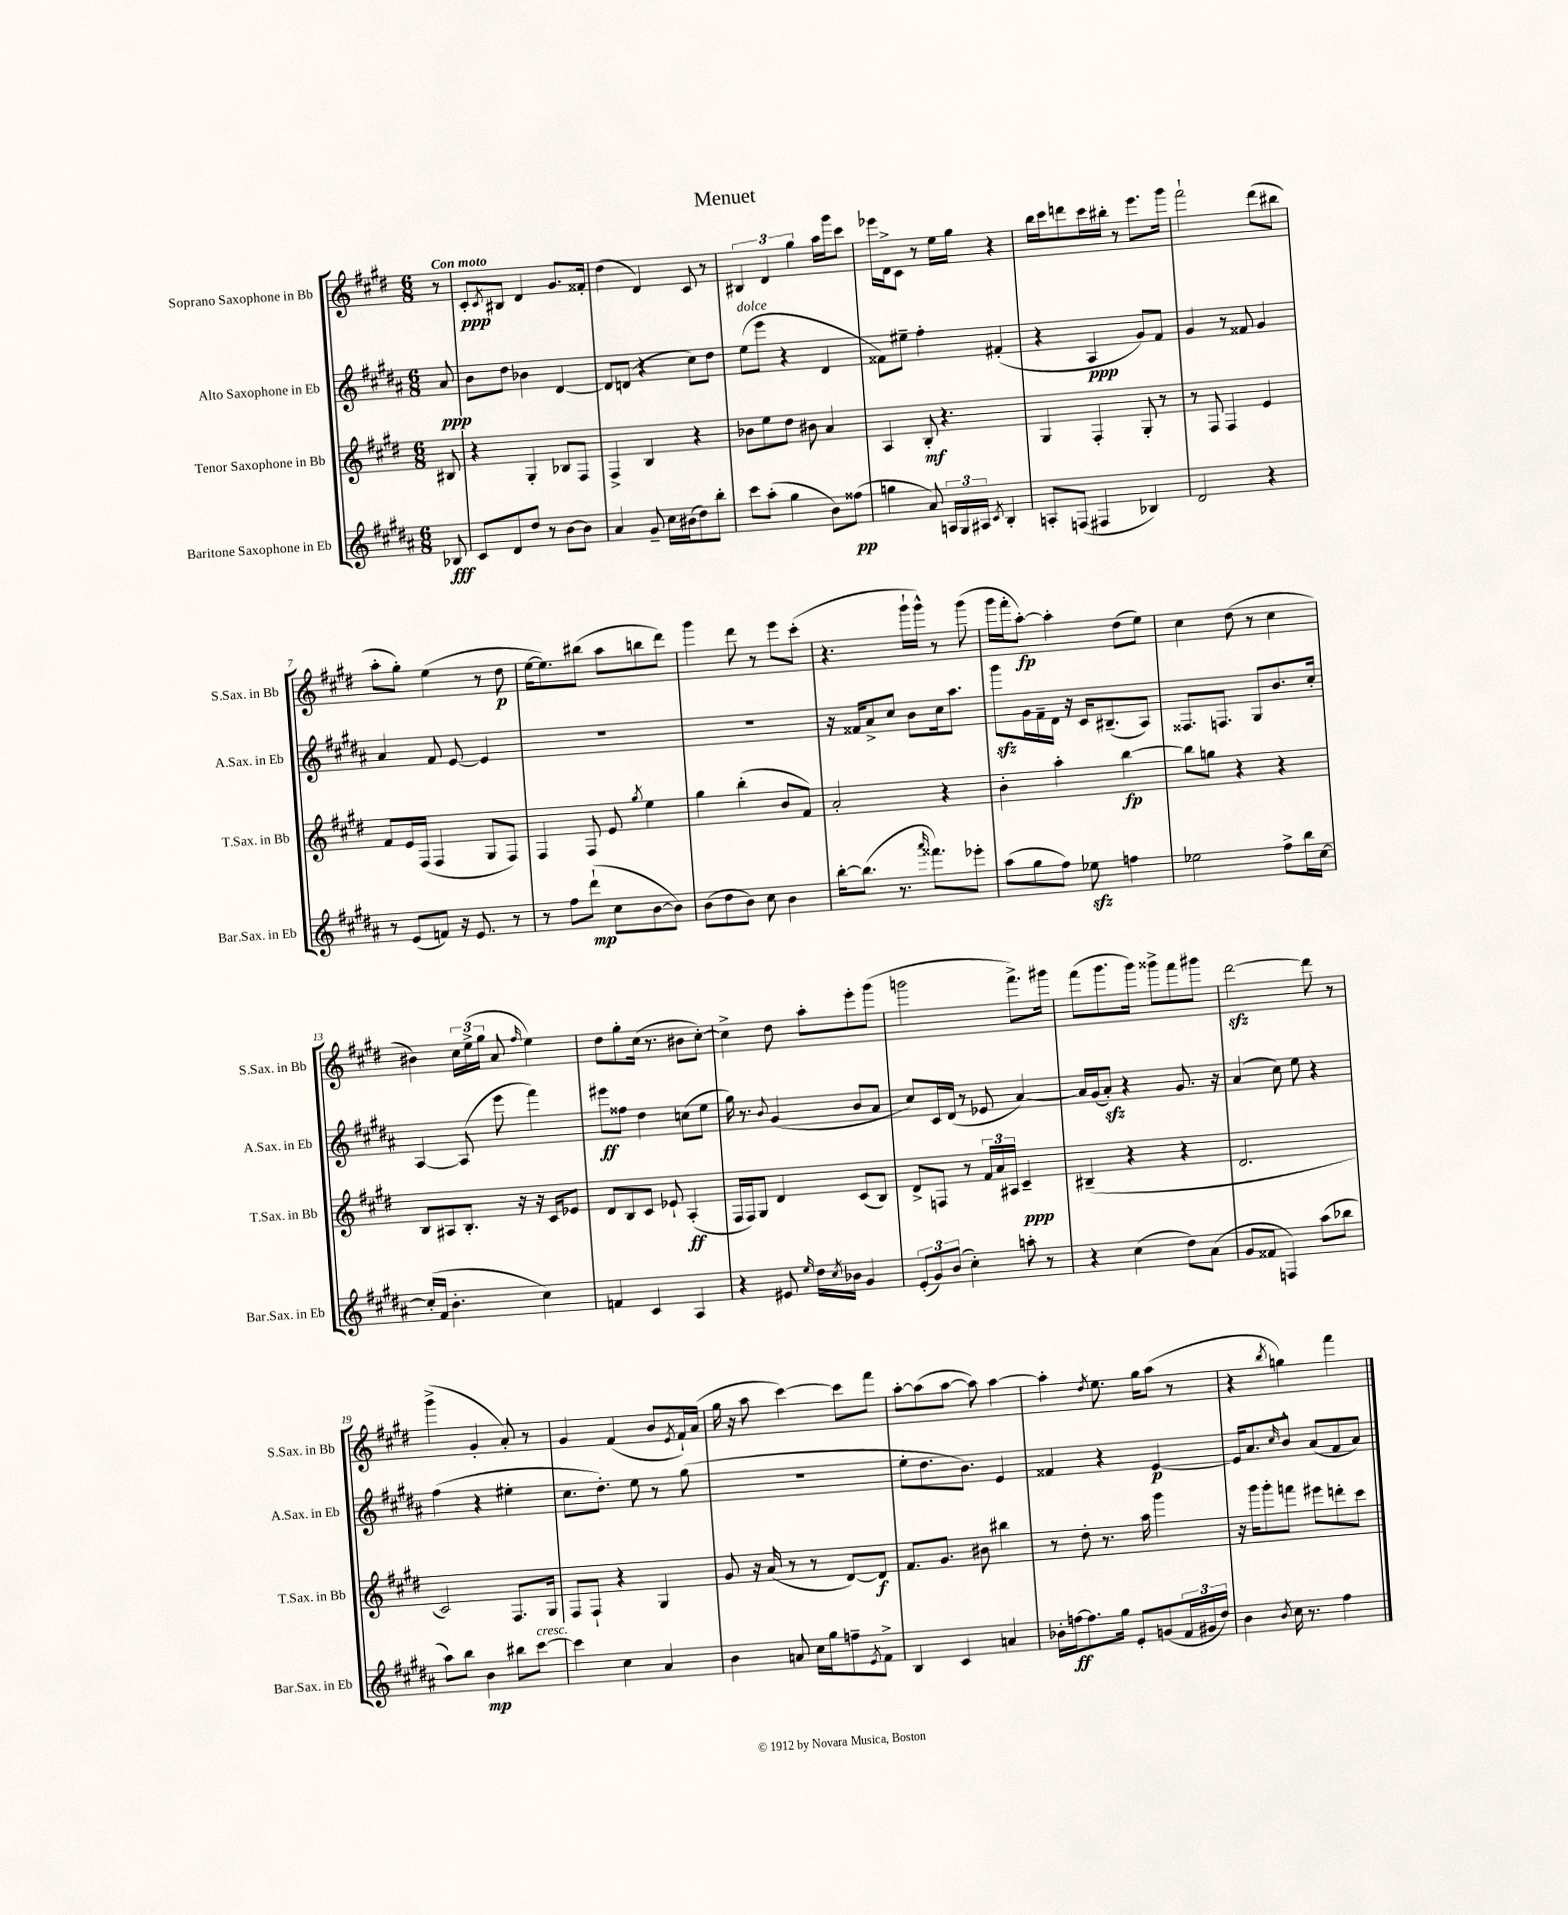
\header { title = "Menuet" }
<<
\new StaffGroup <<
\new Staff = "s0" \with { instrumentName = "Soprano Saxophone in Bb" shortInstrumentName = "S.Sax. in Bb" } {
    \clef treble \key e \major \numericTimeSignature \time 6/8 \partial 8 \tempo "Con moto"
    r8 |
    cis'8-.\ppp \acciaccatura { cis'8 } bis8 dis'4 gis'8. fisis'16-. |
    dis''4( dis'4) cis'8 r8 |
    \tuplet 3/2 { bis4 dis'4 gis''4 } a''16 gis'''16 cis'''8 |
    ees'''16 dis'16-> cis'8 r8 e''16 gis''16 r4 |
    b''16 cis'''16 d'''8 cis'''16 bis''16-. r8 e'''8. gis'''16 |
    fis'''2-! dis'''8( bis''8 |
    a''8-. gis''8-.) e''4( r8 dis''8\p |
    e''16~ e''8.) bis''8( a''8 b''8 dis'''8) |
    gis'''4 dis'''8 r8 e'''8 cis'''8-.( |
    r4. gis'''16-! gis'''16-^) r8 gis'''8( |
    gis'''16 fis'''16-. a''8~-.\fp) a''4-. dis''8( e''8) |
    cis''4 dis''8( r8 cis''4 |
    bis'4) \tuplet 3/2 { cis''16 e''16->( gis''16 } a'8 \grace { fis''16 } e''4) |
    dis''8 gis''8-. cis''16( r8. bis'8 cis''8~-.) |
    cis''4-> dis''8 a''8-. e'''8-. gis'''8( |
    g'''2 fis'''8.->) gis'''16 |
    fis'''8( gis'''8. gis'''16) gisis'''8-> fis'''8 gis'''8 |
    dis'''2~\sfz dis'''8 r8 |
    gis'''4->( gis'4-. a'8-.) r8 |
    gis'4 fis'4( b'8 \acciaccatura { e'8 } fis'16-!) a'16( |
    gis''16 r16 a''8 cis'''4~) cis'''8 fis'''8 |
    a''8~-. a''8( a''8~ a''8) a''4~ |
    a''4-. \acciaccatura { dis''8 } e''8. gis''16 a''8( r8 |
    r4 \acciaccatura { b''8 } g''4) fis'''4 \bar "|." |
}
\new Staff = "s1" \with { instrumentName = "Alto Saxophone in Eb" shortInstrumentName = "A.Sax. in Eb" } {
    \clef treble \key b \major \numericTimeSignature \time 6/8 \partial 8
    ais'8\ppp |
    b'8 dis''8 bes'4 dis'4~ |
    dis'8 d'8( r4 cis''8) dis''8 |
    e''8^\markup { \italic "dolce" }( e'''8 r4 dis'4 |
    fisis'8) eis''8-- fis''4-. fis'4-.( |
    r4 ais4\ppp gis'8) fis'8 |
    gis'4 r8 fisis'8 gis'4 |
    ais'4 fis'8 e'8~ e'4 |
    R2. |
    R2. |
    r16 fisis'16 ais'8-> cis''8 b'8 cis''16 ais''8. |
    gis'''8\sfz gis'16 fis'16-- dis'16 r16 cis'16 bis8.--( ais8) |
    fisis8. f8. gis8 b'8. cis''16-. |
    ais4~ ais8( e'''8 fis'''4) |
    eis'''8\ff fisis''8 dis''4 c''8( e''8 |
    gis''16) r8. \appoggiatura { b'8 } gis'4( b'8 ais'8 |
    cis''8) cis'16 dis'16( r8 ees'8 ais'4~) |
    ais'16 gis'16( ais'8-.\sfz) r4 gis'8. r16 |
    ais'4( cis''8) e''8 r4 |
    fis''4( r4 eis''4-. |
    cis''8. dis''8.-.) e''8 r8 gis''8( |
    R2. |
    e''8-. dis''8. b'8.) e'4 |
    fisis'4 r4 e'4~\p |
    e'16 ais'8. \grace { cis''16 } b'8-^ ais'8( fis'8 ais'8) \bar "|." |
}
\new Staff = "s2" \with { instrumentName = "Tenor Saxophone in Bb" shortInstrumentName = "T.Sax. in Bb" } {
    \clef treble \key e \major \numericTimeSignature \time 6/8 \partial 8
    bis8 |
    r4 gis4-. bes8 fis8 |
    fis4-> b4 r4 |
    bes'8 e''8 dis''8 bis'8 a'4 |
    a4 b8-.\mf r4. |
    gis4 fis4-. gis8-. r8 |
    r8 fis8 fis4 e'4 |
    fis'8 e'16 fis16( fis4 gis8 fis8) |
    fis4 fis8 e'8 \acciaccatura { gis''8 } e''4 |
    gis''4 b''4-.( b'8 fis'8) |
    a'2-. r4 |
    b'4-. a''4-. b''4~\fp |
    b''8 g''8 r4 r4 |
    b8 ais8 b8.-. r16 r16 cis'16 ees'8 |
    dis'8 b8 cis'8 ees'8-! a4-.\ff( |
    fis16 fis16) gis8 dis'4 cis'8( b8) |
    dis'8-> f8 r8 \tuplet 3/2 { fis'16 a'16 ais16 } cis'4--\ppp |
    bis4--( r4 r4 |
    dis'2. |
    cis'2) fis8. gis16 |
    fis8 fis8-! r4 gis4 |
    gis'8 r16 a'16( r8 r8 dis'8~) dis'8\f |
    fis'8. gis'8. bis'8 bis''4 |
    r8 dis''8-. r8. a''16 gis'''4 |
    r16 gis'''16 gis'''8-. f'''8 eis'''8 d'''8-. cis'''8 \bar "|." |
}
\new Staff = "s3" \with { instrumentName = "Baritone Saxophone in Eb" shortInstrumentName = "Bar.Sax. in Eb" } {
    \clef treble \key b \major \numericTimeSignature \time 6/8 \partial 8
    bes8\fff |
    cis'8 dis'8 dis''8 r8 b'8~ b'8 |
    ais'4 gis'8-- cis''16 bis'16( dis''8) b''8-. |
    cis'''8 ais''8-.( gis''4 b'8) fisis''8\pp( |
    g''4 ais'8) \tuplet 3/2 { a16 gis16 ais16 } \acciaccatura { cis'8 } b4-. |
    a8-. f8( fis4 bes4) |
    dis'2 r4 |
    r8 e'8( f'8) r16 e'8. r8 |
    r8 fis''8 dis'''8-!\mp( cis''8 b'8~ b'8) |
    b'8( dis''8 b'8) cis''8 b'4 |
    b''16~-. b''8.( r8. \grace { ais'''16 } fisis'''8.) ees'''8-. |
    ais''8( gis''8 fis''8) ees''8\sfz f''4 |
    ees''2 fis''8-> b''16 cis''16~ |
    cis''16-.( fis'16 b'4.-. cis''4) |
    f'4 cis'4 ais4 |
    r4 eis'8 \grace { e''16 } dis''16 \acciaccatura { cis''8 } bes'16 gis'4 |
    \tuplet 3/2 { e'8-.( gis'8) b'8( } cis''4-.) a''8-. r8 |
    r4 cis''4( dis''8) ais'8( |
    gis'8 fisis'8 f4) ais''8( bes''8 |
    ais''8) b''8 b'4\mp bis''8 cis'''8~^\markup { \italic "cresc." } |
    cis'''4 cis''4 ais'4 |
    b'4 a'8 cis''16 gis''16 f''8-- \acciaccatura { e'8 } fis'8-> |
    b4 cis'4 a'4 |
    bes'16-. f''16~\ff f''8. gis''16 e'8-. g'8( \tuplet 3/2 { fis'16 gis'16 dis''16) } |
    b'4 \acciaccatura { b'8 } cis''16 r8. fis''4 \bar "|." |
}
>>
>>
